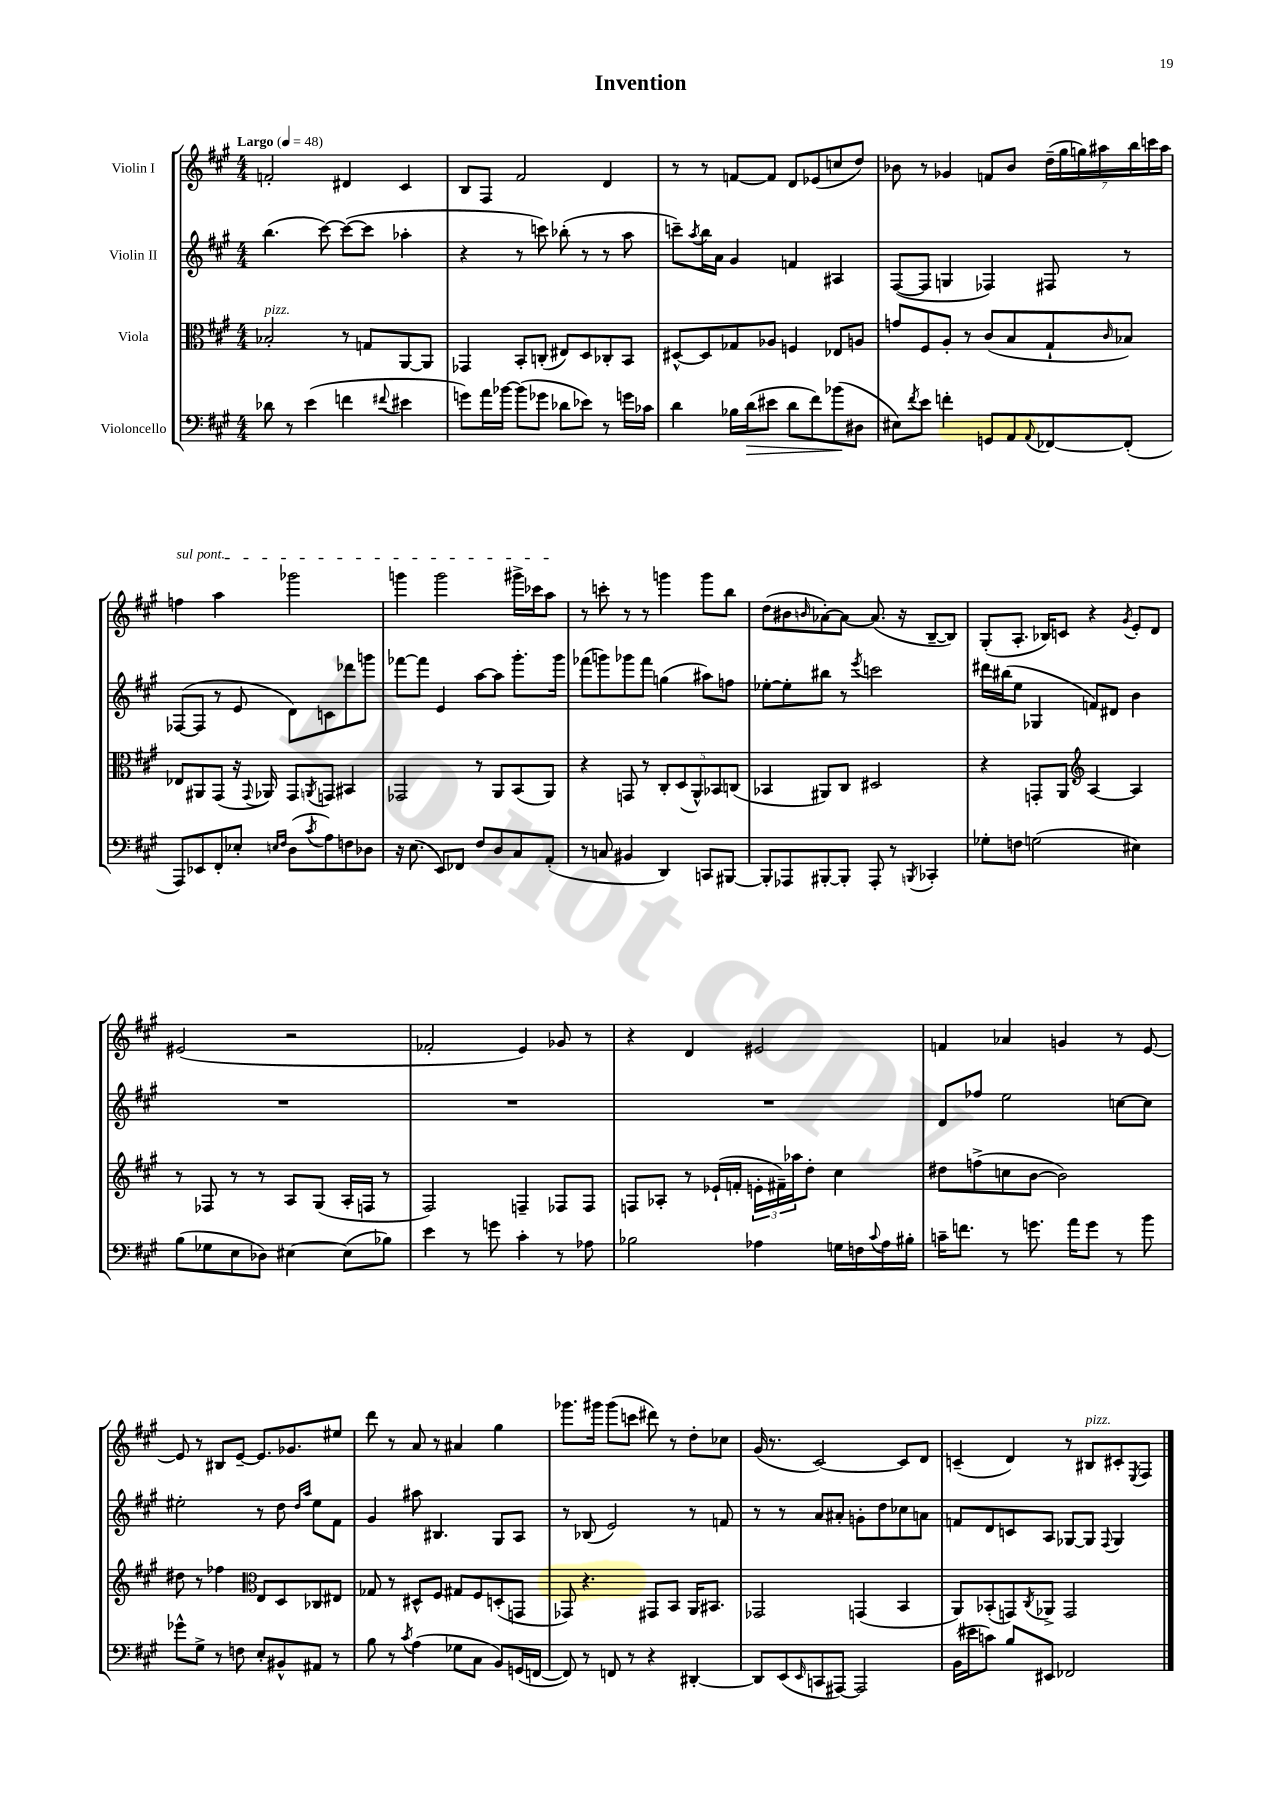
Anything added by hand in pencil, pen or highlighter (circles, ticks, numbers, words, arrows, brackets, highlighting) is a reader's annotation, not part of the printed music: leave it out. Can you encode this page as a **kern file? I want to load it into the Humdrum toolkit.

**kern	**kern	**kern	**kern
*staff4	*staff3	*staff2	*staff1
*clefF4	*clefC3	*clefG2	*clefG2
*k[f#c#g#]	*k[f#c#g#]	*k[f#c#g#]	*k[f#c#g#]
*M4/4	*M4/4	*M4/4	*M4/4
*MM48	*MM48	*MM48	*MM48
8d-\	2B-'/	(4.bb\	2f'/
8r	.	.	.
(4e\	.	.	.
.	.	[8ccc#\)	.
4f\	8r	(8ccc#\_L	4d#/
.	8G/L	8ccc#\]J	.
8qqf#/	.	.	.
4e#\	[8AA/	4aa-'\	4c#/
.	8AA/]J	.	.
=	=	=	=
8g\L)	4GG-/	4r	8B/L
16a\L	.	.	8F#/J
[16b-\JJ	.	.	.
(8b-\]L	8BB'/L	8r	2f#/
8g-\J	(8C'/J	8ccc\)	.
8d-\L	8E#/L)	(8bb-'\	.
8e-\J)	8D/	8r	.
8r	8C-'/	8r	4d/
16g\LL	8BB/J	8aa\	.
16c-\JJ	.	.	.
=	=	=	=
4d\	[8D#^^/L	8ccc~\L)	8r
.	.	8qaa/	.
.	8D#/]	16bb\L	8r
.	.	16a\JJ	.
16B-\LL	8G-/	4g#/	[8f/L
(16d\J	.	.	.
8e#\J	8A-/J	.	8f/]J
8d\L	4F/	4f/	8d/L
8f#\)	.	.	(8e-/
(8b-\	8E-/L	4A#/	8cc/
8D#\J	8A/J	.	8dd/J)
=	=	=	=
8E#\L)	8g/L	([8F#/L	8b-\
8qf#/	.	.	.
8e\J	8F#/	8F#/]J	8r
4f'\	8A'/J	4G/	4g-/
.	8r	.	.
8GG/L	(8c#/L	4F-/)	8f/L
8AA/	8B/	.	8b-/J
8qqAA/	.	.	.
[8FF-/	8G#`/	8F#/	(28dd~\LL
.	.	.	28gg#\
.	.	.	28gg\)
.	.	.	28aa#\
.	16qqc#/	.	.
(8FF-'/]J	8B-/J)	8r	.
.	.	.	28bb\
.	.	.	28ccc\
.	.	.	28aa#\JJ
=	=	=	=
8AAA/L)	8E-/L	([8F-/L	4ff\
8EE-/	8AA#/	8F-/]J	.
8FF#'/	(8GG#/J	8r	4aa\
8E-'/J	16r	8e/	.
.	8qqGG#/	.	.
.	16AA-/)	.	.
16qqE/LL	.	.	.
16qqF#/JJ	.	.	.
(8D\L	8GG#/L	8d\L)	2ggg-\
8qc#/	8qAA/	.	.
8A\)	8GG/J	8c\	.
8F\	4BB#/	8ddd-\	.
8D-\J	.	8ggg\J	.
=	=	=	=
16r	2GG-/	[8fff-\L	4ggg\
(8.E\	.	.	.
.	.	8fff-\]J	.
8EE/L)	.	4e/	2ggg\
8FF-/J	.	.	.
8F#/L	8r	[8aa\L	.
8D/	8AA/L	8aa\]J	.
8C#/	(8BB/	8.ggg#'\L	16ggg#^\LL
.	.	.	16ccc-\J
(8AA'/J	8AA/J)	.	8aa\J
.	.	16ggg#\Jk	.
=	=	=	=
8r	4r	(8fff-\L	8r
8C/	.	8ggg\)	8ccc'\
4BB#/	8GG/	8ggg-\	8r
.	8r	8fff-\J	8r
4DD/)	10C#'/L	(4gg\	4ggg\
.	(10D/	.	.
.	10AA^^/)	.	.
8CC/L	.	8aa#\L)	8ggg\L
.	10BB-/	.	.
[8BBB#/J	.	8ff\J	8bb\J
.	(10C/J	.	.
=	=	=	=
8BBB#'/]L	4BB-/	[8ee-'\L	(8dd\L
8AAA-/	.	8ee-'\]	8b#\
.	.	.	16qqb/
[8BBB#'/	8AA#/L)	8bb#\J	[8a-'\)
8BBB#'/]J	8C#/J	8r	8a-\_J
.	.	8qeee/	.
8AAA-'/	2D#/	2ccc\	(8.a-/]
8r	.	.	.
.	.	.	16r
8qBBB/	.	.	.
4CC-'/	.	.	[8B~/L
.	.	.	8B/]J)
=	=	=	=
8G-'\L	4r	16ddd#\LL	(8G#'/L
.	.	(16bb#\J	.
8F\J	.	8ee\J	8.A'/J
(2G\	8GG'/L	4G-/	.
.	.	.	16B-/LK)
.	8AA/J	.	8c/J
*	*clefG2	*	*
.	[4A/	8f/L)	4r
.	.	8d#/J	.
.	.	.	8qg#/
4E#\)	4A/]	4b\	8e'/L
.	.	.	8d/J
=	=	=	=
(8B\L	8r	1r	(2e#/
8G-\	8F-/	.	.
8E\	8r	.	.
8D-\J)	8r	.	.
[4E#\	8A/L	.	2r
.	(8G#/J	.	.
(8E#\]L	16A'/LL	.	.
.	16F/JJ	.	.
8B-\J)	8r	.	.
=	=	=	=
4e\	2F#/)	1r	2f-'/
8r	.	.	.
8g\	.	.	.
4c#'\	4F~/	.	4e/)
8r	8F-/L	.	8g-/
8A-\	8F-/J	.	8r
=	=	=	=
2B-\	8F/L	1r	4r
.	8A-'/J	.	.
.	8r	.	4d/
.	(16e-`/LL	.	.
.	16f'/JJ	.	.
4A-\	24e'\LL	.	2e#/
.	24f#~\)	.	.
.	24aa-\J	.	.
.	8dd'\J	.	.
16G\LL	4cc#\	.	.
16F\	.	.	.
8qqc#/	.	.	.
16A-\	.	.	.
16B#'\JJ	.	.	.
=	=	=	=
16c~\LK	8dd#\L	8d/L	4f/
8.f\J	.	.	.
.	(8ff^\	8ff-/J	.
8r	8cc\	2ee\	4a-/
8.g\	[8b\J	.	.
.	2b\])	.	4g/
16a\LK	.	.	.
8g\J	.	.	.
8r	.	[8cc\L	8r
8b\	.	8cc\]J	[8e/
=	=	=	=
8g-^^\L	8dd#\	2ee#'\	8e/]
8G#^\J	8r	.	8r
8r	4ff-\	.	8B#/L
8F\	.	.	[8e~/J
*	*clefC3	*	*
8E'/L	8E/L	8r	8.e/]L
8BB#^^/	8D/	8dd\	.
.	.	.	8.g-/
.	.	16qqdd/LL	.
.	.	16qqaa/JJ	.
8AA#/J	8C-/	8ee#\L	.
8r	8E#/J	8f#\J	8ee#/J
=	=	=	=
8B\	8G-/	4g#/	8ddd\
8r	8r	.	8r
8qc#/	.	.	.
(4A\	8D#^^/L	8aa#\	8a/
.	8F#/J	4.B#/	8r
8G-\L	8G#/L	.	4a#/
8C#\J	8F#/	.	.
8BB/L)	(8D'/	8G#/L	4gg#\
(16GG/L	8GG/J	8A/J	.
[16FF/JJ	.	.	.
=	=	=	=
8FF/])	8GG-/)	8r	8.ggg-\L
8r	4.r	(8B-/	.
.	.	.	16ggg#\Jk
8FF/	.	2e/)	(8ggg#\L
8r	.	.	8ccc\J
4r	8GG#/L	.	8ddd#\)
.	8BB/J	.	8r
[4DD#'/	16AA/LK	8r	8dd'\L
.	8.BB#/J	.	.
.	.	8f/	8cc-\J
=	=	=	=
8DD#/]L	2GG-/	8r	(16g#/
.	.	.	8.r
(8EE/	.	8r	.
16qqEE/	.	.	.
8CC/	.	8a/L	[2c#/)
[8AAA#/J)	.	8a#'/J	.
2AAA#/]	(4GG/	8g'\L	.
.	.	8dd\	.
.	4BB/	8cc-\	8c#/]L
.	.	8a\J	8d/J
=	=	=	=
(16BB\LL	8AA/L)	8f/L	(4c~/
16e#\J	.	.	.
8c\J)	(8BB-'/	8d/	.
8B/L	8GG/)	8c/	4d/)
.	8qC#/	.	.
8EE#/J	8AA-^/J	8A/J	.
2FF-/	2GG/	[8G-/L	8r
.	.	8G-/]J	8B#/L
.	.	8qqF#/	.
.	.	4G-/	8c#'/
.	.	.	8qE/
.	.	.	8F#/J
==	==	==	==
*-	*-	*-	*-
